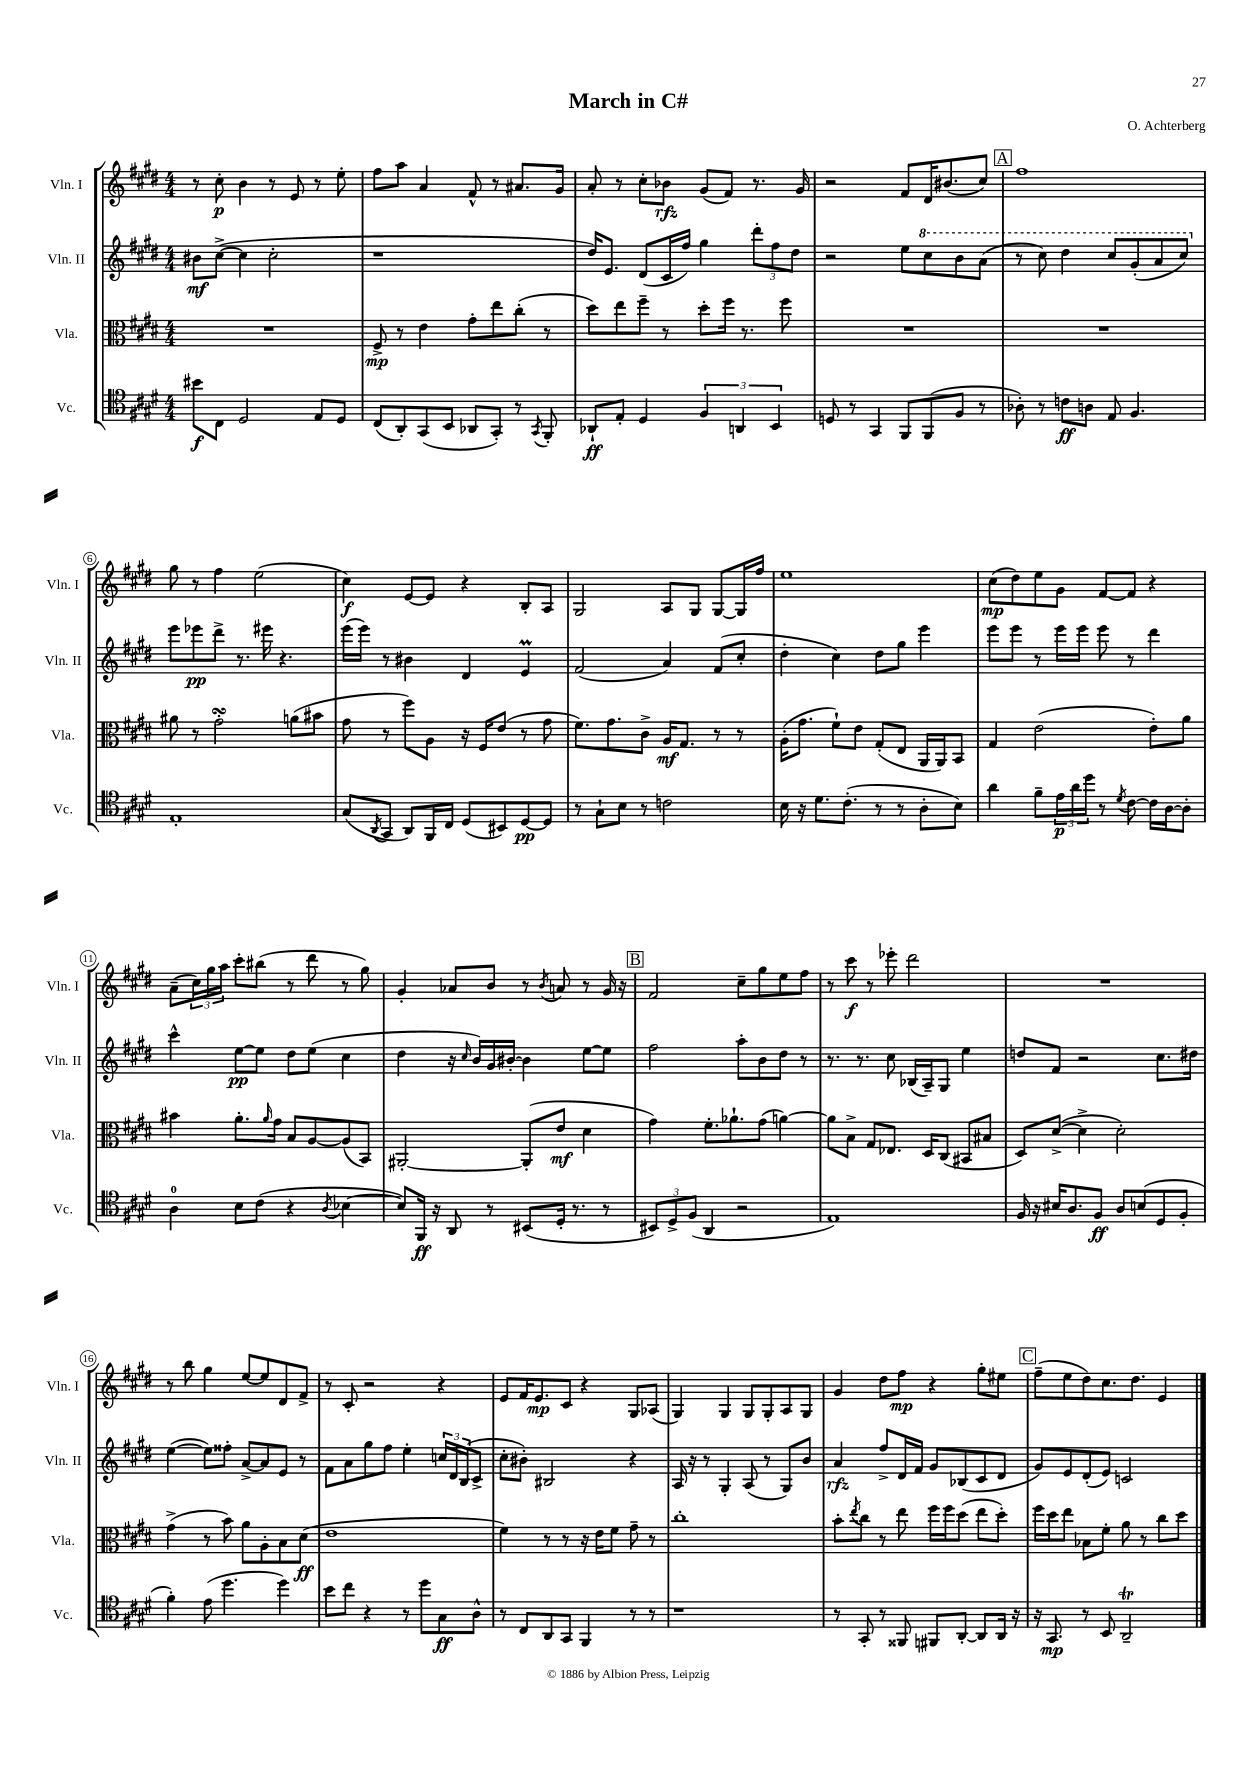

**kern	**dynam	**kern	**dynam	**kern	**dynam	**kern	**dynam
*part4	*part4	*part3	*part3	*part2	*part2	*part1	*part1
*staff4	*staff4	*staff3	*staff3	*staff2	*staff2	*staff1	*staff1
*I"Vc.	*	*I"Vla.	*	*I"Vln. II	*	*I"Vln. I	*
*I'Vc.	*	*I'Vla.	*	*I'Vln. II	*	*I'Vln. I	*
*clefC4	*	*clefC3	*	*clefG2	*	*clefG2	*
*k[f#c#g#d#]	*	*k[f#c#g#d#]	*	*k[f#c#g#d#]	*	*k[f#c#g#d#]	*
*M4/4	*	*M4/4	*	*M4/4	*	*M4/4	*
=1	=1	=1	=1	=1	=1	=1	=1
8b#X\L	f	1r	.	8b#X\L	mf	8r	.
8C#\J	.	.	.	([8cc#^\J	.	8cc#'\	p
2D#/	.	.	.	4cc#\]	.	4b\	.
.	.	.	.	2cc#'\	.	8r	.
.	.	.	.	.	.	8e/	.
8E/L	.	.	.	.	.	8r	.
8D#/J	.	.	.	.	.	8ee'\	.
=2	=2	=2	=2	=2	=2	=2	=2
(8C#/L	.	8F#^/	mp	1r	.	8ff#\L	.
8AA'/)	.	8r	.	.	.	8aa\J	.
(8GG#/	.	4e\	.	.	.	4a/	.
8BB/J	.	.	.	.	.	.	.
8AA-X/L	.	8g#'\L	.	.	.	8f#^^/	.
8GG#'/J)	.	8ee\	.	.	.	8r	.
8r	.	(8cc#'\J	.	.	.	8.a#X/L	.
8qGG#/	.	.	.	.	.	.	.
8FF#'/	.	8r	.	.	.	.	.
.	.	.	.	.	.	16g#/Jk	.
=3	=3	=3	=3	=3	=3	=3	=3
8AA-X`/L	ff	8dd#\L)	.	16dd#/KL)	.	8a'/	.
.	.	.	.	8.e/J	.	.	.
8E'/J	.	8ee\	.	.	.	8r	.
4D#/	.	8ff#~\J	.	(8d#/L	.	8cc#'\L	.
.	.	8r	.	16c#/L	.	8b-X\J	rfz
.	.	.	.	16ff#/JJ)	.	.	.
6F#/	.	8dd#'\L	.	4gg#\	.	(8g#/L	.
.	.	16ff#\Jk	.	.	.	8f#/J)	.
6AAn/	.	.	.	.	.	.	.
.	.	8.r	.	.	.	.	.
.	.	.	.	12ddd#'\L	.	8.r	.
6BB/	.	.	.	12ff#\	.	.	.
.	.	8ff#\	.	.	.	.	.
.	.	.	.	12dd#\J	.	.	.
.	.	.	.	.	.	16g#/	.
=4	=4	=4	=4	=4	=4	=4	=4
8Dn/	.	1r	.	2r	.	2r	.
8r	.	.	.	.	.	.	.
4GG#/	.	.	.	.	.	.	.
8FF#/L	.	.	.	8ee\L	.	8f#/L	.
*	*	*	*	*8va	*	*	*
(8FF#/	.	.	.	8ccc#\	.	16d#/K	.
.	.	.	.	.	.	(8.b#X/	.
8F#/J	.	.	.	8bb\	.	.	.
8r	.	.	.	(8aa\J	.	8cc#/J)	.
!!LO:REH:place=s1:t=A
=5	=5	=5	=5	=5	=5	=5	=5
8A-X'\)	.	1r	.	8r	.	1ff#	.
8r	.	.	.	8ccc#\)	.	.	.
8cn\L	ff	.	.	4ddd#\	.	.	.
8An\J	.	.	.	.	.	.	.
8E/	.	.	.	8ccc#/L	.	.	.
4.F#/	.	.	.	(8gg#'/	.	.	.
.	.	.	.	8aa/	.	.	.
.	.	.	.	8ccc#/J)	.	.	.
!!LO:LB:g=z
=6	=6	=6	=6	=6	=6	=6	=6
*	*	*	*	*X8va	*	*	*
1E'	.	8a#X\	.	8eee\L	.	8gg#\	.
.	.	8r	.	8eee-X\	pp	8r	.
.	.	2g#sSsS'\	.	8ddd#^\J	.	4ff#\	.
.	.	.	.	8.r	.	.	.
.	.	.	.	.	.	(2ee\	.
.	.	.	.	16eee#X\	.	.	.
.	.	.	.	4.r	.	.	.
.	.	(8an\L	.	.	.	.	.
.	.	8b#X\J	.	.	.	.	.
=7	=7	=7	=7	=7	=7	=7	=7
(8G#/L	.	8g#\	.	(16eee\LL	.	4cc#\)	f
.	.	.	.	16eee\JJ)	.	.	.
8qAA/	.	.	.	.	.	.	.
8GG#/J	.	8r	.	8r	.	.	.
8AA/L)	.	8ff#\L)	.	4b#X\	.	[8e/L	.
16FF#/L	.	8A\J	.	.	.	8e/J]	.
16C#/JJ	.	.	.	.	.	.	.
(8D#/L	.	16r	.	4d#/	.	4r	.
.	.	16F#/KL	.	.	.	.	.
8BB#X/)	.	(8e/J	.	.	.	.	.
[8D#/	pp	8r	.	4eM/	.	8B'/L	.
8D#/J]	.	8g#\	.	.	.	8A/J	.
=8	=8	=8	=8	=8	=8	=8	=8
8r	.	8.f#\L)	.	(2f#/	.	2G#/	.
8G#`\L	.	.	.	.	.	.	.
.	.	8.g#\	.	.	.	.	.
8B\J	.	.	.	.	.	.	.
8r	.	8c#^\J	.	.	.	.	.
2cn\	.	16A/KL	mf	4a/)	.	8A/L	.
.	.	8.G#/J	.	.	.	.	.
.	.	.	.	.	.	8G#/J	.
.	.	8r	.	(8f#/L	.	[8G#/L	.
.	.	8r	.	8cc#'/J	.	16G#/L]	.
.	.	.	.	.	.	16ff#/JJ	.
=9	=9	=9	=9	=9	=9	=9	=9
16B\	.	(16A'\KL	.	4dd#'\	.	1ee	.
16r	.	8.g#\J	.	.	.	.	.
8.d#\L	.	.	.	.	.	.	.
.	.	8f#`\L)	.	4cc#\)	.	.	.
(8.c#'\J	.	.	.	.	.	.	.
.	.	8e\J	.	.	.	.	.
8r	.	(8G#'/L	.	8dd#\L	.	.	.
8r	.	8E/J	.	8gg#\J	.	.	.
8A'\L	.	16AA/LL	.	4eee\	.	.	.
.	.	16AA/J)	.	.	.	.	.
8B\J)	.	8BB/J	.	.	.	.	.
=10	=10	=10	=10	=10	=10	=10	=10
4a\	.	4G#/	.	8eee\L	.	(8cc#\L	mp
.	.	.	.	8eee\J	.	8dd#\)	.
8f#~\L	.	(2e\	.	8r	.	8ee\	.
24e\L	p	.	.	16eee\LL	.	8g#\J	.
24a\	.	.	.	.	.	.	.
.	.	.	.	16eee\JJ	.	.	.
24dd#\JJ	.	.	.	.	.	.	.
8r	.	.	.	8eee\	.	[8f#/L	.
8qd#/	.	.	.	.	.	.	.
[8c#\	.	.	.	8r	.	8f#/J]	.
16c#\LL]	.	8e'\L)	.	4ddd#\	.	4r	.
[16A\J	.	.	.	.	.	.	.
8A'\J]	.	8a\J	.	.	.	.	.
!!LO:LB:g=z
=11	=11	=11	=11	=11	=11	=11	=11
4A\	.	4b#X\	.	4ccc#^^\	.	(8a~\L	.
.	.	.	.	.	.	24cc#\L)	.
.	.	.	.	.	.	24gg#\	.
.	.	.	.	.	.	24aa\JJ	.
8B\L	.	8.a'\L	.	[8ee\L	pp	8ccc#'\L	.
(8c#\J	.	.	.	8ee\J]	.	(8bb#X\J	.
.	.	16qqa/	.	.	.	.	.
.	.	16g#\Jk	.	.	.	.	.
4r	.	8B/L	.	8dd#\L	.	8r	.
.	.	[8A/	.	(8ee\J	.	8ddd#\	.
8qA/	.	.	.	.	.	.	.
[4B-X\	.	(8A/]	.	4cc#\	.	8r	.
.	.	8BB/J)	.	.	.	8gg#\)	.
=12	=12	=12	=12	=12	=12	=12	=12
8B-/L])	.	[2AA#X'/	.	4dd#\	.	4g#'/	.
16FF#/Jk	ff	.	.	.	.	.	.
16r	.	.	.	.	.	.	.
8AA/	.	.	.	16r	.	8a-X/L	.
.	.	.	.	16qqcc#/	.	.	.
.	.	.	.	16b/LL)	.	.	.
8r	.	.	.	16g#/	.	8b/J	.
.	.	.	.	[16b#X'/JJ	.	.	.
(8BB#X/L	.	(8AA#'/L]	.	4b#\]	.	8r	.
.	.	.	.	.	.	8qb/	.
16D#'/Jk	.	8e/J	mf	.	.	8an/	.
8.r	.	.	.	.	.	.	.
.	.	4d#\	.	[8ee\L	.	8r	.
8r	.	.	.	8ee\J]	.	16g#/	.
.	.	.	.	.	.	16r	.
!!LO:REH:place=s1:t=B
=13	=13	=13	=13	=13	=13	=13	=13
12BB#X/L)	.	4g#\)	.	2ff#\	.	2f#/	.
12D#^/	.	.	.	.	.	.	.
(12F#/J	.	.	.	.	.	.	.
4AA/	.	8.f#'\L	.	.	.	.	.
.	.	8.a-X`\	.	.	.	.	.
2r	.	.	.	8aa'\L	.	8cc#~\L	.
.	.	(8g#\J	.	8b\	.	8gg#\	.
.	.	[4an\)	.	8dd#\J	.	8ee\	.
.	.	.	.	8r	.	8ff#\J	.
=14	=14	=14	=14	=14	=14	=14	=14
1E)	.	8a\L]	.	8.r	.	8r	.
.	.	8B^\J	.	.	.	8ccc#\	f
.	.	.	.	8.r	.	.	.
.	.	8G#/L	.	.	.	8r	.
.	.	8.E-X/J	.	8cc#\	.	8eee-X'\	.
.	.	.	.	(16B-X/LL	.	2ddd#\	.
.	.	16D#/KL	.	16A~/J)	.	.	.
.	.	(8C#/J	.	8G#/J	.	.	.
.	.	8BB#X/L	.	4ee\	.	.	.
.	.	8B#X/J	.	.	.	.	.
=15	=15	=15	=15	=15	=15	=15	=15
16F#/	.	8D#/L)	.	8ddn/L	.	1r	.
16r	.	.	.	.	.	.	.
16B#X/KL	.	([8d#^/J	.	8f#/J	.	.	.
8.A/	.	.	.	.	.	.	.
.	.	4d#^\]	.	2r	.	.	.
8F#/J	ff	.	.	.	.	.	.
8A/L	.	2d#'\)	.	.	.	.	.
(8Bn/	.	.	.	.	.	.	.
8D#/	.	.	.	8.cc#\L	.	.	.
8F#'/J	.	.	.	.	.	.	.
.	.	.	.	16dd#X\Jk	.	.	.
!!LO:LB:g=z
=16	=16	=16	=16	=16	=16	=16	=16
4f#'\)	.	(4g#^\	.	([4ee\	.	8r	.
.	.	.	.	.	.	8bb\	.
(8e\	.	8r	.	8ee\L])	.	4gg#\	.
4.dd#\	.	8b\)	.	8ff##X'\J	.	.	.
.	.	8a\L	.	[8a^/L	.	[8ee/L	.
.	.	8A'\	.	8a/]	.	8ee/]	.
4dd#\)	.	8B\	.	8e/J	.	8d#/	.
.	.	(8d#\J	ff	8r	.	8f#^/J	.
=17	=17	=17	=17	=17	=17	=17	=17
8b\L	.	1e	.	8f#\L	.	8r	.
8cc#\J	.	.	.	8a\	.	8c#'/	.
4r	.	.	.	8gg#\	.	2r	.
.	.	.	.	8ff#\J	.	.	.
8r	.	.	.	4ee'\	.	.	.
8dd#\L	.	.	.	.	.	.	.
8G#\	ff	.	.	24ccn/LL	.	4r	.
.	.	.	.	24d#/	.	.	.
.	.	.	.	(24B/J	.	.	.
8A^^\J	.	.	.	8c#^/J	.	.	.
=18	=18	=18	=18	=18	=18	=18	=18
8r	.	4f#\)	.	8cc#'\L	.	8e/L	.
8C#/L	.	.	.	8b#X'\J)	.	16f#/K	.
.	.	.	.	.	.	8.e/	mp
8AA/	.	8r	.	2B#X/	.	.	.
8GG#/J	.	8r	.	.	.	8c#/J	.
4FF#/	.	16r	.	.	.	4r	.
.	.	16e\KL	.	.	.	.	.
.	.	8f#\J	.	.	.	.	.
8r	.	8g#~\	.	4r	.	8G#/L	.
8r	.	8r	.	.	.	(8A-X/J	.
=19	=19	=19	=19	=19	=19	=19	=19
1r	.	1cc#'	.	16A/	.	4G#/)	.
.	.	.	.	16r	.	.	.
.	.	.	.	8r	.	.	.
.	.	.	.	4G#'/	.	4G#/	.
.	.	.	.	(8A/	.	8G#/L	.
.	.	.	.	8r	.	8G#'/	.
.	.	.	.	8G#/L)	.	8A/	.
.	.	.	.	8b/J	.	8G#/J	.
=20	=20	=20	=20	=20	=20	=20	=20
8r	.	8b'\L	.	4a/	rfz	4g#/	.
.	.	8qee/	.	.	.	.	.
8GG#'/	.	8cc#\J	.	.	.	.	.
8r	.	8r	.	8ff#^/L	.	8dd#\L	.
8FF##X/	.	8ee\	.	16d#/L	.	8ff#\J	mp
.	.	.	.	16f#/JJ	.	.	.
8FF#X/L	.	16ff#\LL	.	8g#/L	.	4r	.
.	.	16ff#\J	.	.	.	.	.
[8AA'/J	.	(8dd#\J	.	(8B-X/	.	.	.
8AA/L]	.	8ee\L	.	8c#/	.	8gg#'\L	.
16AA/Jk	.	8dd#'\J)	.	8d#/J	.	8ee#X\J	.
16r	.	.	.	.	.	.	.
!!LO:REH:place=s1:t=C
=21	=21	=21	=21	=21	=21	=21	=21
16r	.	16ff#\LL	.	8g#/L)	.	(8ff#~\L	.
8.GG#/	mp	16dd#\J	.	.	.	.	.
.	.	8ee\J	.	8e/	.	8ee\	.
8r	.	8B-X\L	.	(8d#'/	.	8dd#\)	.
8BB/	.	8f#'\J	.	8e/J)	.	8.cc#\	.
2AAT~/	.	8a\	.	2cn/	.	.	.
.	.	.	.	.	.	8.dd#\J	.
.	.	8r	.	.	.	.	.
.	.	8cc#\L	.	.	.	4e/	.
.	.	8dd#\J	.	.	.	.	.
==	==	==	==	==	==	==	==
*-	*-	*-	*-	*-	*-	*-	*-
